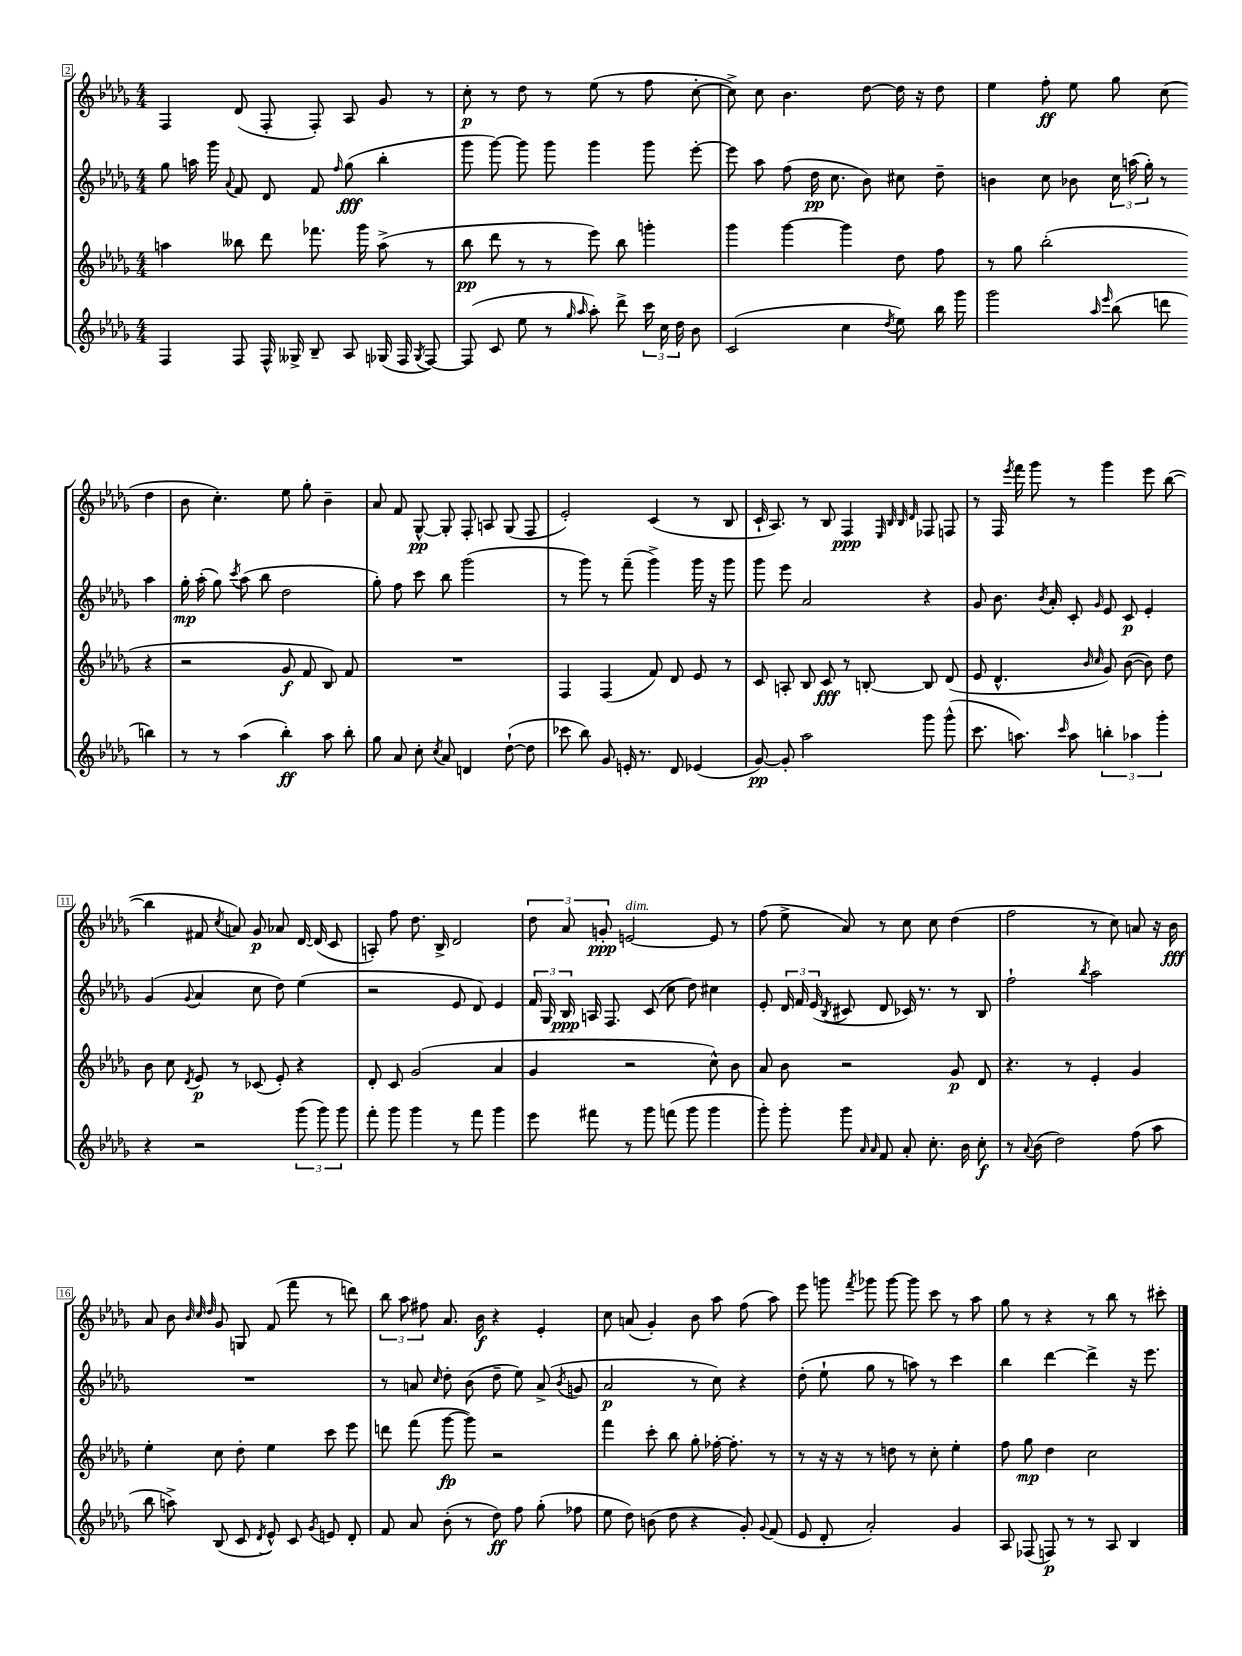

**kern	**dynam	**kern	**dynam	**kern	**dynam	**kern	**dynam
*part4	*part4	*part3	*part3	*part2	*part2	*part1	*part1
*staff4	*staff4	*staff3	*staff3	*staff2	*staff2	*staff1	*staff1
*clefG2	*	*clefG2	*	*clefG2	*	*clefG2	*
*k[b-e-a-d-g-]	*	*k[b-e-a-d-g-]	*	*k[b-e-a-d-g-]	*	*k[b-e-a-d-g-]	*
*M4/4	*	*M4/4	*	*M4/4	*	*M4/4	*
=2	=2	=2	=2	=2	=2	=2	=2
4F/	.	4aan\	.	8gg-\	.	4F/	.
.	.	.	.	16aan\	.	.	.
.	.	.	.	16ggg-\	.	.	.
.	.	.	.	8qqa-/	.	.	.
8F/	.	8bb--X\	.	8f/	.	(8d-/	.
16F^^/	.	8ddd-\	.	8d-/	.	8F'/	.
16G--X^/	.	.	.	.	.	.	.
8B-~/	.	8.fff-X\	.	8f/	.	8F'/)	.
.	.	.	.	16qqff/	.	.	.
8A-/	.	.	.	(8gg-\	fff	8A-/	.
.	.	16ggg-\	.	.	.	.	.
(16G-X/	.	(8aa^\	.	4bb-'\	.	8g-/	.
16F/	.	.	.	.	.	.	.
8qG-/	.	.	.	.	.	.	.
[8F/)	.	8r	.	.	.	8r	.
=3	=3	=3	=3	=3	=3	=3	=3
(8F/]	.	8bb-\	pp	8ggg-\	.	8cc'\	p
8c/	.	8ddd-\	.	[8ggg-\)	.	8r	.
8ee-\	.	8r	.	8ggg-\]	.	8dd-\	.
8r	.	8r	.	8ggg-\	.	8r	.
16qqgg-/	.	.	.	.	.	.	.
16qqaa-/	.	.	.	.	.	.	.
8aa-'\)	.	8eee-\)	.	4ggg-\	.	(8ee-\	.
8ddd-^\	.	8bb-\	.	.	.	8r	.
24ccc\	.	4gggn'\	.	8ggg-\	.	8ff\	.
24cc\	.	.	.	.	.	.	.
24dd-\	.	.	.	.	.	.	.
8b-\	.	.	.	[8eee-'\	.	[8cc'\	.
=4	=4	=4	=4	=4	=4	=4	=4
(2c/	.	4ggg-\	.	8eee-\]	.	8cc^\])	.
.	.	.	.	8aa-\	.	8cc\	.
.	.	[4ggg-\	.	(8ff\	.	4.b-\	.
.	.	.	.	16dd-\	pp	.	.
.	.	.	.	8.cc\	.	.	.
4cc\	.	4ggg-\]	.	.	.	.	.
.	.	.	.	8b-\)	.	[8dd-\	.
8qdd-/	.	.	.	.	.	.	.
8ee-\)	.	8dd-\	.	8cc#X\	.	16dd-\]	.
.	.	.	.	.	.	16r	.
16bb-\	.	8ff\	.	8dd-~\	.	8dd-\	.
16ggg-\	.	.	.	.	.	.	.
=5	=5	=5	=5	=5	=5	=5	=5
2ggg-\	.	8r	.	4bn\	.	4ee-\	.
.	.	8gg-\	.	.	.	.	.
.	.	(2bb-'\	.	8cc\	.	8ff'\	ff
.	.	.	.	8b-X\	.	8ee-\	.
16qqaa-/	.	.	.	.	.	.	.
16qqeee-/	.	.	.	.	.	.	.
(8bb-\	.	.	.	24cc\	.	8gg-\	.
.	.	.	.	(24aan\	.	.	.
.	.	.	.	24gg-'\)	.	.	.
8dddn\	.	.	.	8r	.	(8cc\	.
4bbn\)	.	4r	.	4aa\	.	4dd-\	.
!!LO:LB:g=z
=6	=6	=6	=6	=6	=6	=6	=6
8r	.	2r	.	16gg-'\	mp	8b-\	.
.	.	.	.	(16aa-'\	.	.	.
8r	.	.	.	8gg-\)	.	4.cc'\)	.
.	.	.	.	8qccc/	.	.	.
(4aa-\	.	.	.	(8aa-\	.	.	.
.	.	.	.	8bb-\	.	.	.
4bb-'\)	ff	8g-/	f	2dd-\	.	8ee-\	.
.	.	8f/	.	.	.	8gg-'\	.
8aa-\	.	8B-/)	.	.	.	4b-~\	.
8bb-'\	.	8f/	.	.	.	.	.
=7	=7	=7	=7	=7	=7	=7	=7
8gg-\	.	1r	.	8gg-'\)	.	8a-/	.
8a-/	.	.	.	8ff\	.	8f/	.
8cc'\	.	.	.	8ccc\	.	[8G-^^/	pp
8qcc/	.	.	.	.	.	.	.
8a-/	.	.	.	8bb-\	.	8G-'/]	.
4dn/	.	.	.	(2ggg-\	.	8F'/	.
.	.	.	.	.	.	8An/	.
([8dd-`\	.	.	.	.	.	(8G-/	.
8dd-\]	.	.	.	.	.	8F/	.
=8	=8	=8	=8	=8	=8	=8	=8
8ccc-X\	.	4F/	.	8r	.	2e-'/)	.
8bb-\)	.	.	.	8ggg-\)	.	.	.
8g-/	.	(4F/	.	8r	.	.	.
16en'/	.	.	.	(8fff~\	.	.	.
8.r	.	.	.	.	.	.	.
.	.	8f/)	.	4ggg-^\)	.	(4c/	.
8d-/	.	8d-/	.	.	.	.	.
(4e-X/	.	8e-/	.	16ggg-\	.	8r	.
.	.	.	.	16r	.	.	.
.	.	8r	.	8ggg-\	.	8B-/	.
=9	=9	=9	=9	=9	=9	=9	=9
[8g-/)	pp	8c/	.	8ggg-\	.	16c`/	.
.	.	.	.	.	.	8.A-/)	.
8g-'/]	.	8An'/	.	8eee-\	.	.	.
2aa-\	.	8B-/	.	2a-/	.	8r	.
.	.	8c/	fff	.	.	8B-/	.
.	.	8r	.	.	.	4F/	ppp
.	.	[8Bn'/	.	.	.	.	.
.	.	.	.	.	.	32qqE-/	.
.	.	.	.	.	.	32qqB-/	.
.	.	.	.	.	.	32qqB-/	.
.	.	.	.	.	.	32qqd-/	.
8ggg-\	.	8B/]	.	4r	.	8F-X/	.
(8ggg-^^\	.	(8d-/	.	.	.	8Fn/	.
=10	=10	=10	=10	=10	=10	=10	=10
8.ccc\	.	8e-/	.	8g-/	.	8r	.
.	.	4.d-^^/	.	8.b-\	.	16F/	.
.	.	.	.	.	.	8qeee-/	.
8.aan\)	.	.	.	.	.	16fff\	.
.	.	.	.	.	.	8ggg-\	.
.	.	.	.	8qb-/	.	.	.
.	.	.	.	16a-'/	.	.	.
16qqccc/	.	.	.	.	.	.	.
8aa\	.	.	.	8c'/	.	8r	.
.	.	16qqb-/	.	.	.	.	.
.	.	16qqcc/	.	16qqg-/	.	.	.
6bbn'\	.	8g-/)	.	8e-/	.	4ggg-\	.
.	.	([8b-\	.	8c/	p	.	.
6aa-X\	.	.	.	.	.	.	.
.	.	8b-\])	.	4e-'/	.	8eee-\	.
6ggg-'\	.	.	.	.	.	.	.
.	.	8dd-\	.	.	.	([8bb-\	.
!!LO:LB:g=z
=11	=11	=11	=11	=11	=11	=11	=11
4r	.	8b-\	.	(4g-/	.	4bb-\]	.
.	.	8cc\	.	.	.	.	.
.	.	8qd-/	.	8qqg-/	.	.	.
2r	.	8e-/	p	4a-/	.	8f#X/	.
.	.	.	.	.	.	8qcc/	.
.	.	8r	.	.	.	8an/)	.
.	.	(8c-X/	.	8cc\	.	8g-/	p
.	.	8e-'/)	.	8dd-\)	.	8a-X/	.
(12ggg-\	.	4r	.	(4ee-\	.	[16d-/	.
.	.	.	.	.	.	(16d-/]	.
12ggg-\)	.	.	.	.	.	.	.
.	.	.	.	.	.	8c/	.
12ggg-\	.	.	.	.	.	.	.
=12	=12	=12	=12	=12	=12	=12	=12
8fff'\	.	8d-'/	.	2r	.	8An'/)	.
8ggg-\	.	8c/	.	.	.	8ff\	.
4ggg-\	.	(2g-/	.	.	.	8.dd-\	.
.	.	.	.	.	.	16B-^/	.
8r	.	.	.	8e-/	.	2d-/	.
8fff\	.	.	.	8d-/)	.	.	.
4ggg-\	.	4a-/	.	4e-/	.	.	.
=13	=13	=13	=13	=13	=13	=13	=13
8eee-\	.	4g-/	.	24f/	.	12dd-\	.
.	.	.	.	24G-/	.	.	.
.	.	.	.	24B-/	ppp	12a-/	.
8fff#X\	.	.	.	16An/	.	.	.
.	.	.	.	.	.	12gn'/	ppp
.	.	.	.	8.F/	.	.	.
!	!	!	!	!	!	!LO:TX:a:i:t=dim.	!
8r	.	2r	.	.	.	[2en/	.
8ggg-\	.	.	.	(8c/	.	.	.
(8fffn\	.	.	.	8cc\	.	.	.
8ggg-\	.	.	.	8dd-\)	.	.	.
4ggg-\	.	8cc^^\)	.	4cc#X\	.	8e/]	.
.	.	8b-\	.	.	.	8r	.
=14	=14	=14	=14	=14	=14	=14	=14
8ggg-'\)	.	8a-/	.	8e-'/	.	(8ff\	.
8ggg-'\	.	8b-\	.	24d-/	.	8ee-^\	.
.	.	.	.	24f/	.	.	.
.	.	.	.	(24e-/	.	.	.
.	.	.	.	8qB-/	.	.	.
8ggg-\	.	2r	.	8c#X/	.	8a-/)	.
16qqa-/	.	.	.	.	.	.	.
16qqa-/	.	.	.	.	.	.	.
8f/	.	.	.	8d-/	.	8r	.
8a-'/	.	.	.	16c-X/)	.	8cc\	.
.	.	.	.	8.r	.	.	.
8.cc'\	.	.	.	.	.	8cc\	.
.	.	8g-/	p	8r	.	(4dd-\	.
16b-\	.	.	.	.	.	.	.
8cc'\	f	8d-/	.	8B-/	.	.	.
=15	=15	=15	=15	=15	=15	=15	=15
8r	.	4.r	.	2ff`\	.	2ff\	.
8qqa-/	.	.	.	.	.	.	.
(8b-\	.	.	.	.	.	.	.
2dd-\)	.	.	.	.	.	.	.
.	.	8r	.	.	.	.	.
.	.	.	.	8qbb-/	.	.	.
.	.	4e-'/	.	2aa-\	.	8r	.
.	.	.	.	.	.	8cc\)	.
(8ff\	.	4g-/	.	.	.	8an/	.
8aa-\	.	.	.	.	.	16r	.
.	.	.	.	.	.	16b-\	fff
!!LO:LB:g=z
=16	=16	=16	=16	=16	=16	=16	=16
8bb-\	.	4ee-'\	.	1r	.	8a-/	.
8aan^\)	.	.	.	.	.	8b-\	.
.	.	.	.	.	.	32qqb-/	.
.	.	.	.	.	.	32qqcc/	.
.	.	.	.	.	.	32qqdd-/	.
(8B-/	.	8cc\	.	.	.	8g-/	.
8c/	.	8dd-'\	.	.	.	8Gn/	.
8qd-/	.	.	.	.	.	.	.
8e-^^/)	.	4ee-\	.	.	.	(8f/	.
8c/	.	.	.	.	.	8fff\	.
8qg-/	.	.	.	.	.	.	.
8en/	.	8ccc\	.	.	.	8r	.
8d-'/	.	8eee-\	.	.	.	8dddn\)	.
=17	=17	=17	=17	=17	=17	=17	=17
8f/	.	8dddn\	.	8r	.	12bb-\	.
.	.	.	.	.	.	12aa-\	.
8a-/	.	(8fff\	.	8an/	.	.	.
.	.	.	.	.	.	12ff#X\	.
.	.	.	.	16qqcc/	.	.	.
(8b-'\	.	[8ggg-\	fp	8dd-'\	.	8.a-/	.
8r	.	8ggg-\])	.	(8b-\	.	.	.
.	.	.	.	.	.	16b-\	f
8dd-\)	ff	2r	.	8dd-~\	.	4r	.
8ff\	.	.	.	8ee-\)	.	.	.
(8gg-'\	.	.	.	(8a^/	.	4e-'/	.
.	.	.	.	8qb-/	.	.	.
8ff-X\	.	.	.	8gn/	.	.	.
=18	=18	=18	=18	=18	=18	=18	=18
8ee-\	.	4fff\	.	2a-/	p	8cc\	.
8dd-\)	.	.	.	.	.	(8an/	.
(8bn\	.	8ccc'\	.	.	.	4g-'/)	.
8dd-\	.	8bb-\	.	.	.	.	.
4r	.	8gg-'\	.	8r	.	8b-\	.
.	.	[16ff-X'\	.	8cc\)	.	8aa-\	.
.	.	8.ff-'\]	.	.	.	.	.
8g-'/)	.	.	.	4r	.	(8ff\	.
8qqg-/	.	.	.	.	.	.	.
(8f/	.	8r	.	.	.	8aa-\)	.
=19	=19	=19	=19	=19	=19	=19	=19
8e-/	.	8r	.	(8dd-'\	.	8eee-\	.
8d-'/	.	16r	.	8ee-`\	.	8gggn\	.
.	.	16r	.	.	.	.	.
.	.	.	.	.	.	8qfff/	.
2a-'/)	.	8r	.	8gg-\	.	8ggg-X\	.
.	.	8ddn\	.	8r	.	[8ggg-\	.
.	.	8r	.	8aan\)	.	8ggg-\]	.
.	.	8cc'\	.	8r	.	8ccc\	.
4g-/	.	4ee-'\	.	4ccc\	.	8r	.
.	.	.	.	.	.	8aa-\	.
=20	=20	=20	=20	=20	=20	=20	=20
8A-/	.	8ff\	.	4bb-\	.	8gg-\	.
(8F-X/	.	8gg-\	mp	.	.	8r	.
8Fn/)	p	4dd-\	.	[4ddd-\	.	4r	.
8r	.	.	.	.	.	.	.
8r	.	2cc\	.	4ddd-^\]	.	8r	.
8A-/	.	.	.	.	.	8bb-\	.
4B-/	.	.	.	16r	.	8r	.
.	.	.	.	8.eee-\	.	.	.
.	.	.	.	.	.	8ccc#X'\	.
==	==	==	==	==	==	==	==
*-	*-	*-	*-	*-	*-	*-	*-
